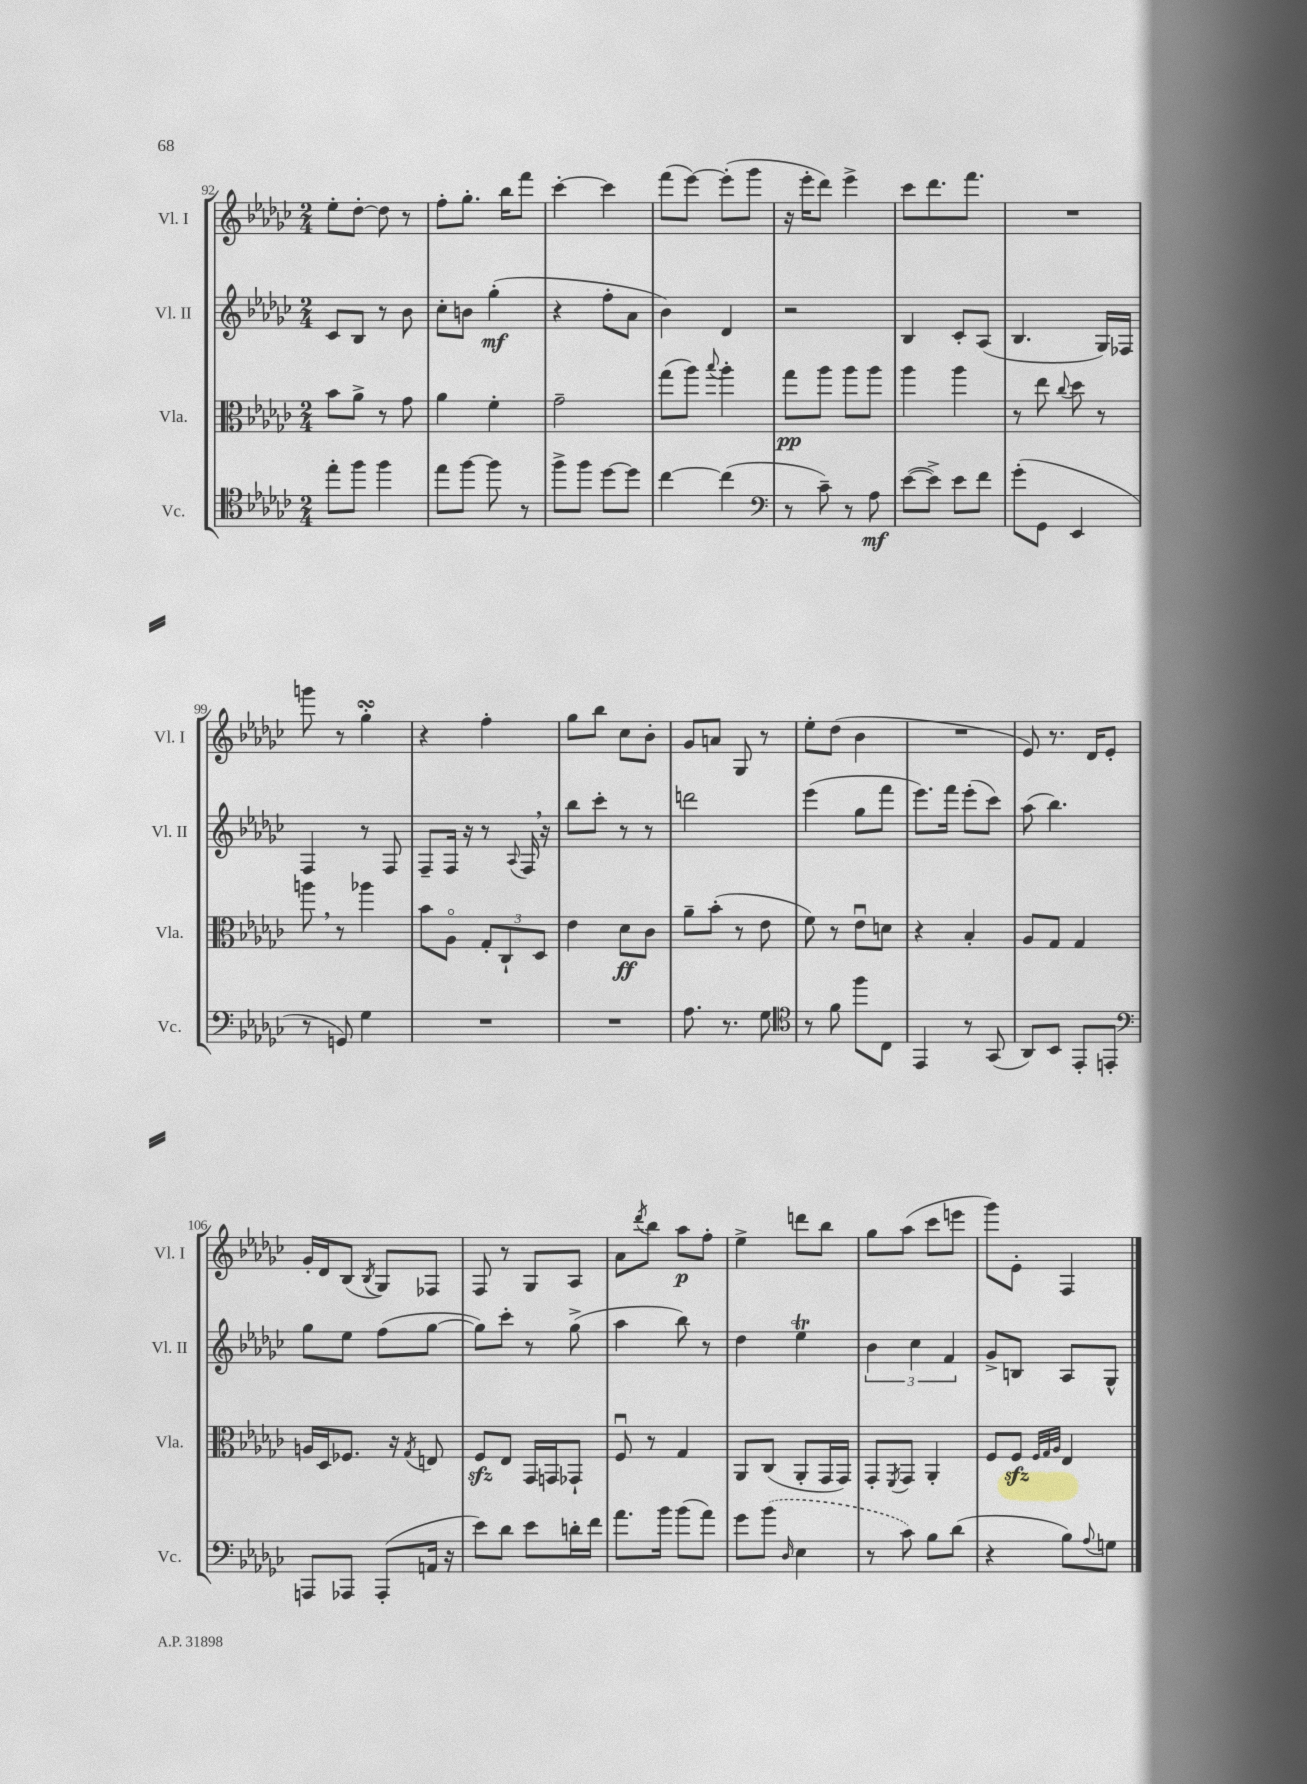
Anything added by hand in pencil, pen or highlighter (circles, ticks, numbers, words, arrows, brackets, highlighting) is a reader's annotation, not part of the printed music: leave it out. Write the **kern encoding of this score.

**kern	**dynam	**kern	**dynam	**kern	**dynam	**kern	**dynam
*part4	*part4	*part3	*part3	*part2	*part2	*part1	*part1
*staff4	*staff4	*staff3	*staff3	*staff2	*staff2	*staff1	*staff1
*I"Vc.	*	*I"Vla.	*	*I"Vl. II	*	*I"Vl. I	*
*I'Vc.	*	*I'Vla.	*	*I'Vl. II	*	*I'Vl. I	*
*clefC4	*	*clefC3	*	*clefG2	*	*clefG2	*
*k[b-e-a-d-g-c-]	*	*k[b-e-a-d-g-c-]	*	*k[b-e-a-d-g-c-]	*	*k[b-e-a-d-g-c-]	*
*M2/4	*	*M2/4	*	*M2/4	*	*M2/4	*
=92	=92	=92	=92	=92	=92	=92	=92
8ee-'\L	.	8b-\L	.	8c-/L	.	8ee-'\L	.
8ff\J	.	8a-^\J	.	8B-/J	.	[8dd-'\J	.
4ff\	.	8r	.	8r	.	8dd-\]	.
.	.	8g-\	.	8b-\	.	8r	.
=93	=93	=93	=93	=93	=93	=93	=93
8ee-\L	.	4a-\	.	8cc-'\L	.	8ff'\L	.
[8ff\J	.	.	.	8bn\J	.	8.gg-'\J	.
8ff\]	.	4f'\	.	(4gg-'\	mf	.	.
.	.	.	.	.	.	16bb-\KL	.
8r	.	.	.	.	.	8fff\J	.
=94	=94	=94	=94	=94	=94	=94	=94
8ff^\L	.	2g-~\	.	4r	.	[4ccc-'\	.
8ff\J	.	.	.	.	.	.	.
[8dd-\L	.	.	.	8ff'\L	.	4ccc-\]	.
8dd-\J]	.	.	.	8a-\J	.	.	.
=95	=95	=95	=95	=95	=95	=95	=95
[4cc-\	.	(8gg-\L	.	4b-\)	.	(8fff\L	.
.	.	8aa-\J)	.	.	.	[8eee-\J)	.
.	.	8qqbb-/	.	.	.	.	.
(4cc-\]	.	4aa-'\	.	4d-/	.	(8eee-'\L]	.
.	.	.	.	.	.	8ggg-\J	.
=96	=96	=96	=96	=96	=96	=96	=96
*clefF4	*	*	*	*	*	*	*
8r	.	8gg-\L	pp	2r	.	16r	.
.	.	.	.	.	.	16eee-'\KL	.
8c-~\)	.	8aa-\J	.	.	.	8ddd-\J)	.
8r	.	8aa-\L	.	.	.	4eee-^\	.
8A-\	mf	8aa-\J	.	.	.	.	.
=97	=97	=97	=97	=97	=97	=97	=97
([8e-\L	.	4aa-\	.	4B-/	.	8ccc-\L	.
8e-^\J])	.	.	.	.	.	8.ddd-\	.
8e-\L	.	4aa-\	.	8c-'/L	.	.	.
.	.	.	.	.	.	8.fff\J	.
8f\J	.	.	.	(8A-/J	.	.	.
=98	=98	=98	=98	=98	=98	=98	=98
(8g-'\L	.	8r	.	4.B-/	.	2r	.
8GG-\J	.	8ee-\	.	.	.	.	.
.	.	8qqcc-/	.	.	.	.	.
4EE-/	.	8dd-\	.	.	.	.	.
.	.	8r	.	16G-/LL)	.	.	.
.	.	.	.	16F-X/JJ	.	.	.
!!LO:LB:g=z
=99	=99	=99	=99	=99	=99	=99	=99
8r	.	8aan,\	.	4F/	.	8gggn\	.
8GGn/)	.	8r	.	.	.	8r	.
4G-\	.	4aa-X\	.	8r	.	4gg-sSSs'\	.
.	.	.	.	8F/	.	.	.
=100	=100	=100	=100	=100	=100	=100	=100
2r	.	8b-\L	.	8F~/L	.	4r	.
.	.	8A-\J	.	16F/Jk	.	.	.
.	.	.	.	16r	.	.	.
.	.	12G-'/L	.	8r	.	4ff'\	.
.	.	12C-`/	.	.	.	.	.
.	.	.	.	8qqA-/	.	.	.
.	.	.	.	16F,/	.	.	.
.	.	12D-/J	.	.	.	.	.
.	.	.	.	16r	.	.	.
=101	=101	=101	=101	=101	=101	=101	=101
2r	.	4e-\	.	8bb-\L	.	8gg-\L	.
.	.	.	.	8ccc-'\J	.	8bb-\J	.
.	.	8d-\L	ff	8r	.	8cc-\L	.
.	.	8c-\J	.	8r	.	8b-'\J	.
=102	=102	=102	=102	=102	=102	=102	=102
8.A-\	.	8a-~\L	.	2dddn\	.	8g-/L	.
.	.	(8b-'\J	.	.	.	8an/J	.
8.r	.	.	.	.	.	.	.
.	.	8r	.	.	.	8G-/	.
8G-\	.	8e-\	.	.	.	8r	.
=103	=103	=103	=103	=103	=103	=103	=103
*clefC4	*	*	*	*	*	*	*
8r	.	8f\)	.	(4eee-\	.	8ee-'\L	.
8f\	.	8r	.	.	.	(8dd-\J	.
8ff\L	.	8e-u\L	.	8gg-\L	.	4b-\	.
8C-\J	.	8dn\J	.	8fff\J	.	.	.
=104	=104	=104	=104	=104	=104	=104	=104
4EE-/	.	4r	.	8.eee-\L)	.	2r	.
.	.	.	.	16fff\Jk	.	.	.
8r	.	4B-'/	.	(8eee-'\L	.	.	.
(8GG-/	.	.	.	8ccc-\J)	.	.	.
=105	=105	=105	=105	=105	=105	=105	=105
8AA-/L)	.	8A-/L	.	(8aa-\	.	8e-/)	.
8BB-/J	.	8G-/J	.	4.bb-\)	.	8.r	.
8EE-'/L	.	4G-/	.	.	.	.	.
.	.	.	.	.	.	16d-/KL	.
8EEn'/J	.	.	.	.	.	8e-'/J	.
!!LO:LB:g=z
=106	=106	=106	=106	=106	=106	=106	=106
*clefF4	*	*	*	*	*	*	*
8AAAn/L	.	16An/LL	.	8gg-\L	.	16g-'/LL	.
.	.	16D-/J	.	.	.	16d-/J	.
8AAA-X/J	.	8.F-X/J	.	8ee-\J	.	(8B-/J	.
.	.	.	.	.	.	8qB-/	.
(8AAA-'/L	.	.	.	(8ff\L	.	8G-/L)	.
.	.	16r	.	.	.	.	.
.	.	8qG-/	.	.	.	.	.
16AAn/Jk	.	8En/	.	[8gg-\J	.	8F-X/J	.
16r	.	.	.	.	.	.	.
=107	=107	=107	=107	=107	=107	=107	=107
8e-\L)	.	8Fzz/L	.	8gg-\L])	.	8F/	.
8d-\J	.	8E-/J	.	8ccc-'\J	.	8r	.
8e-\L	.	16GG-/LL	.	8r	.	8G-/L	.
.	.	16GGn/J	.	.	.	.	.
16dn'\L	.	8GG-X`/J	.	(8gg-^\	.	8A-/J	.
16f\JJ	.	.	.	.	.	.	.
=108	=108	=108	=108	=108	=108	=108	=108
8.a-\L	.	8Fu/	.	4aa-\	.	8a-\L	.
.	.	.	.	.	.	8qddd-/	.
.	.	8r	.	.	.	8bb-\J	.
16b-\Jk	.	.	.	.	.	.	.
(8b-\L	.	4G-/	.	8bb-\)	.	8aa-\L	p
8a-\J)	.	.	.	8r	.	8ff'\J	.
=109	=109	=109	=109	=109	=109	=109	=109
8g-\L	.	8AA-/L	.	4dd-\	.	4ee-^\	.
(8b-\J	.	(8C-/J	.	.	.	.	.
16qqD-/	.	.	.	.	.	.	.
4E-\	.	8AA-'/L	.	4ee-T\	.	8dddn\L	.
.	.	16GG-/L	.	.	.	8bb-\J	.
.	.	16GG-/JJ)	.	.	.	.	.
=110	=110	=110	=110	=110	=110	=110	=110
8r	.	8GG-'/L	.	6b-\	.	8gg-\L	.
.	.	8qFF/	.	.	.	.	.
8c-\)	.	8GG-/J	.	.	.	(8aa-\J	.
.	.	.	.	6cc-\	.	.	.
8B-\L	.	4AA-'/	.	.	.	8ccc-\L	.
.	.	.	.	6f/	.	.	.
(8d-\J	.	.	.	.	.	8eeen\J	.
=111	=111	=111	=111	=111	=111	=111	=111
4r	.	8F/L	.	8g-^/L	.	8ggg-\L)	.
.	.	8Fzz/J	.	8Bn/J	.	8e-'\J	.
.	.	32qqF/LLL	.	.	.	.	.
.	.	32qqG-/	.	.	.	.	.
.	.	32qqA-/JJJ	.	.	.	.	.
8B-\L)	.	4E-/	.	8A-/L	.	4F/	.
8qqA-/	.	.	.	.	.	.	.
8Gn\J	.	.	.	8G-^^/J	.	.	.
==	==	==	==	==	==	==	==
*-	*-	*-	*-	*-	*-	*-	*-
